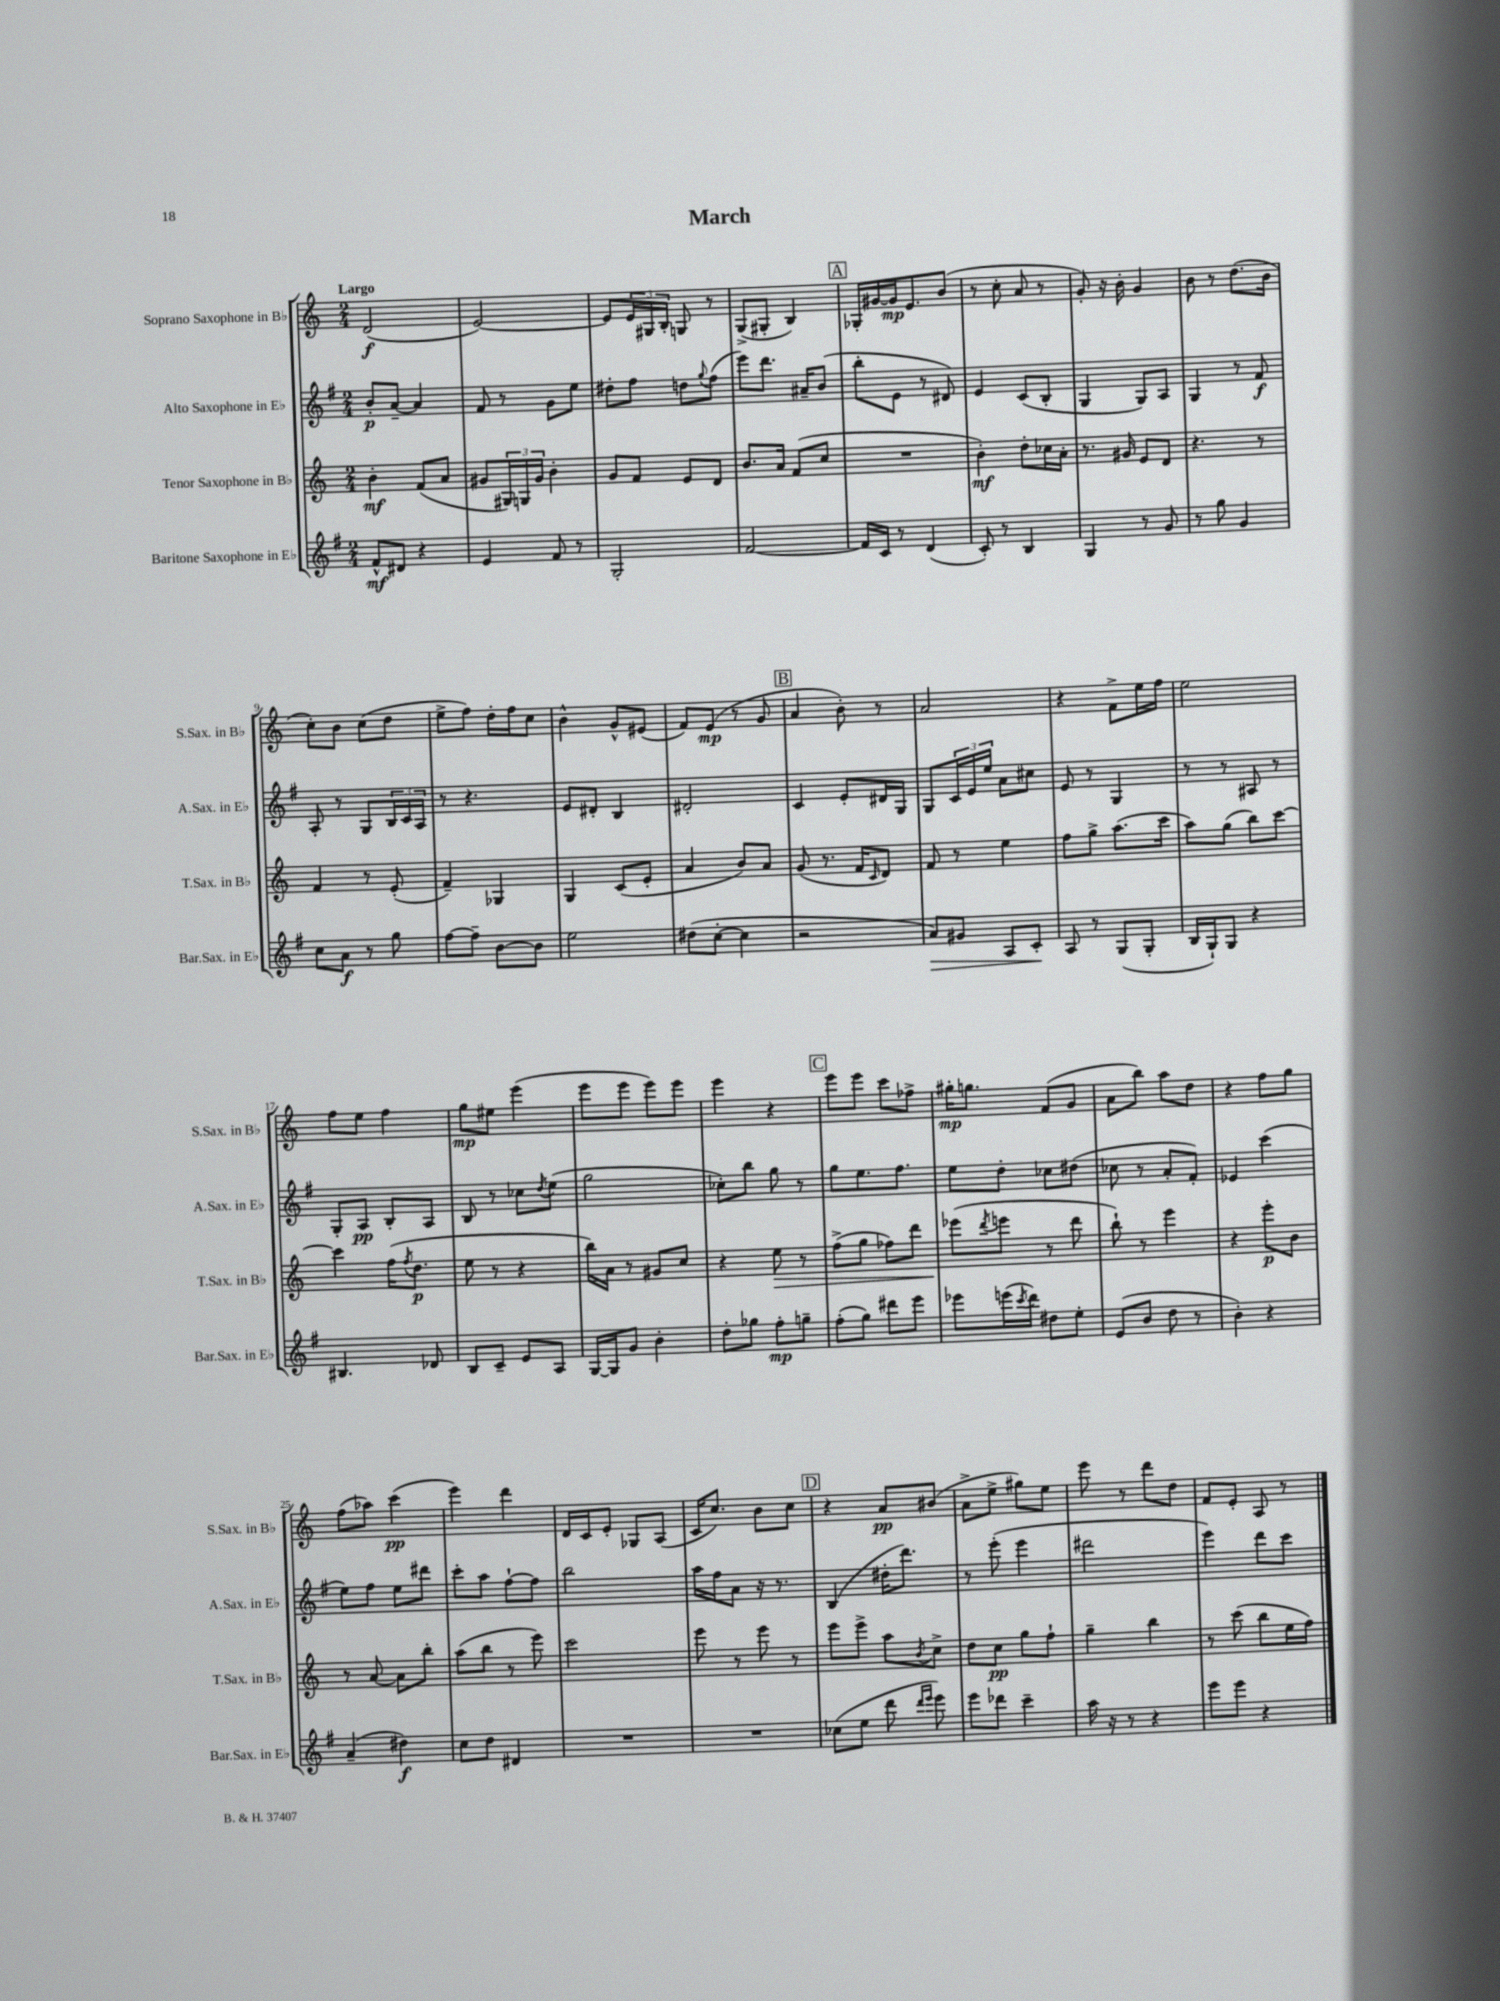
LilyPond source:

\header { title = "March" }
<<
\new StaffGroup <<
\new Staff = "s0" \with { instrumentName = "Soprano Saxophone in Bb" shortInstrumentName = "S.Sax. in Bb" } {
    \clef treble \key c \major \numericTimeSignature \time 2/4 \tempo "Largo"
    d'2\f( |
    e'2~) |
    e'8 \tuplet 3/2 { e'16 gis16 b16-. } g8 r8 |
    g8->( gis8-. b4) |
    \mark \markup { \box "A" } ges16-. gis'16~ gis'16\mp e'8. b'8( |
    r8 c''8-. a'8 r8 |
    g'8-.) r16 b'16-. g'4 |
    b'8 r8 d''8.( b'16 |
    c''8-.) b'8 c''8( d''8 |
    e''8-> f''8) d''16-. f''16 c''8 |
    b'4-^ g'8-^ eis'8( |
    f'8) e'8\mp( r8 g'8 |
    \mark \markup { \box "B" } a'4 b'8-.) r8 |
    a'2 |
    r4 f'8-> e''16 f''16 |
    e''2 |
    f''8 e''8 f''4 |
    g''8\mp eis''8 e'''4( |
    e'''8 e'''8 e'''8) e'''8 |
    e'''4 r4 |
    \mark \markup { \box "C" } e'''8 e'''8 c'''8 fes''8-> |
    gis''16-.\mp g''8. f'8( g'8 |
    a'8 b''8) a''8 d''8 |
    r4 f''8 g''8 |
    f''8( aes''8) c'''4\pp( |
    e'''4) d'''4 |
    d'16 c'16 e'8-. ges8 a8( |
    c'16 c''8.) b'8 c''8 |
    \mark \markup { \box "D" } r4 a'8\pp bis'8( |
    a'8-> e''8-> gis''8) e''8 |
    e'''8 r8 d'''8 d''8 |
    f'8 e'8-. a8 r8 \bar "|." |
}
\new Staff = "s1" \with { instrumentName = "Alto Saxophone in Eb" shortInstrumentName = "A.Sax. in Eb" } {
    \clef treble \key g \major \numericTimeSignature \time 2/4
    b'8-.\p a'8~-- a'4 |
    fis'8 r8 g'8 e''8 |
    dis''8-. fis''8 d''8 \appoggiatura { g''8 } fis''8( |
    e'''8) d'''8. ais'16-- b'8( |
    \mark \markup { \box "A" } b''8-. e'8 r8 dis'8) |
    e'4 c'8( b8-. |
    g4 g8) a8 |
    g4 r8 fis'8\f |
    a8-. r8 g8 \tuplet 3/2 { b16 c'16 a16 } |
    r8 r4. |
    e'8 dis'8-. b4 |
    dis'2-. |
    \mark \markup { \box "B" } c'4 e'8-. dis'16 g16 |
    g8 \tuplet 3/2 { c'16 e'16 e''16 } a'8 cis''8 |
    e'8 r8 g4 |
    r8 r8 ais8 r8 |
    g8-. a8\pp b8-. a8 |
    b8 r8 ces''8 \acciaccatura { d''8 } e''8( |
    g''2 |
    ces''8-.) b''8 g''8 r8 |
    \mark \markup { \box "C" } g''8 e''8. fis''8. |
    e''8 d''8-. ces''8 dis''8( |
    ces''8 r8 a'8-. fis'8-.) |
    ees'4 c'''4( |
    e''8) fis''8 e''8 dis'''8 |
    c'''8-. a''8 fis''8~-! fis''8 |
    b''2 |
    a''16 fis''16 a'8 r16 r8. |
    \mark \markup { \box "D" } b4( dis''16-. d'''8.) |
    r8 e'''8-.( e'''4 |
    dis'''2 |
    e'''4) d'''8 c'''8 \bar "|." |
}
\new Staff = "s2" \with { instrumentName = "Tenor Saxophone in Bb" shortInstrumentName = "T.Sax. in Bb" } {
    \clef treble \key c \major \numericTimeSignature \time 2/4
    b'4-.\mf f'8( a'8 |
    gis'8 \tuplet 3/2 { gis16) g16 gis'16 } b'4-. |
    g'8 f'8 e'8 d'8 |
    b'8. a'16 f'8( c''8 |
    \mark \markup { \box "A" } R2 |
    b'4-.\mf) d''8-. ces''16 a'16-. |
    r8. gis'16 e'8 d'8 |
    r4. r8 |
    f'4 r8 e'8-.( |
    f'4--) ges4 |
    g4 c'8( e'8-. |
    a'4 b'8) a'8 |
    \mark \markup { \box "B" } g'8( r8. f'16 \grace { c'16 } d'8) |
    f'8 r8 e''4 |
    f''8 g''8-> a''8.( c'''16 |
    a''8) g''8( b''8) c'''8~ |
    c'''4 f''16( \acciaccatura { f''8 } d''8.\p |
    e''8 r8 r4 |
    b''16) a'16 r8 gis'8 c''8 |
    r4 e''8\> r8 |
    \mark \markup { \box "C" } f''8->( g''8 fes''8) d'''8 |
    ees'''8\!( \acciaccatura { d'''8 } e'''8 r8 d'''8 |
    b''8-!) r8 e'''4 |
    r4 e'''8-.\p b'8 |
    r8 a'8~ a'8 b''8-. |
    a''8( b''8 r8 e'''8) |
    c'''2 |
    e'''8 r8 e'''8 r8 |
    \mark \markup { \box "D" } e'''8 e'''8-> a''8 \acciaccatura { b'8 } c''8-> |
    d''8 c''8\pp g''8 f''8-! |
    g''4-- b''4 |
    r8 c'''8( b''8 e''16 f''16) \bar "|." |
}
\new Staff = "s3" \with { instrumentName = "Baritone Saxophone in Eb" shortInstrumentName = "Bar.Sax. in Eb" } {
    \clef treble \key g \major \numericTimeSignature \time 2/4
    fis'8-^\mf dis'8 r4 |
    e'4 fis'8 r8 |
    g2-. |
    fis'2~ |
    \mark \markup { \box "A" } fis'16 c'16 r8 d'4( |
    c'8-.) r8 b4 |
    g4 r8 g'8 |
    r8 g''8 g'4 |
    c''8 a'8\f r8 g''8 |
    fis''8~ fis''8-- b'8~ b'8 |
    e''2 |
    dis''8( c''8~-. c''4 |
    \mark \markup { \box "B" } r2 |
    a'8\>) gis'8 a8 c'8-.\! |
    a8 r8 g8( g8-. |
    b16 g16-!) g8 r4 |
    bis4. des'8 |
    b8 c'8-- e'8 a8 |
    g16~ g16 g'8 b'4-. |
    d''8-. ges''8 fis''8-.\mp g''8-- |
    \mark \markup { \box "C" } fis''8-.( g''8) dis'''8 e'''8 |
    ees'''8 e'''16( \acciaccatura { c'''8 } d'''16) dis''8 e''8-. |
    e'8( b'8 d''8 r8 |
    b'4-.) r4 |
    a'4--( dis''4\f) |
    c''8 d''8 dis'4 |
    R2 |
    R2 |
    \mark \markup { \box "D" } ces''8( e''8 d'''8 \grace { d'''16 e'''16 } e'''8) |
    e'''8 des'''8 c'''4-- |
    a''16 r16 r8 r4 |
    e'''8 e'''8 r4 \bar "|." |
}
>>
>>
